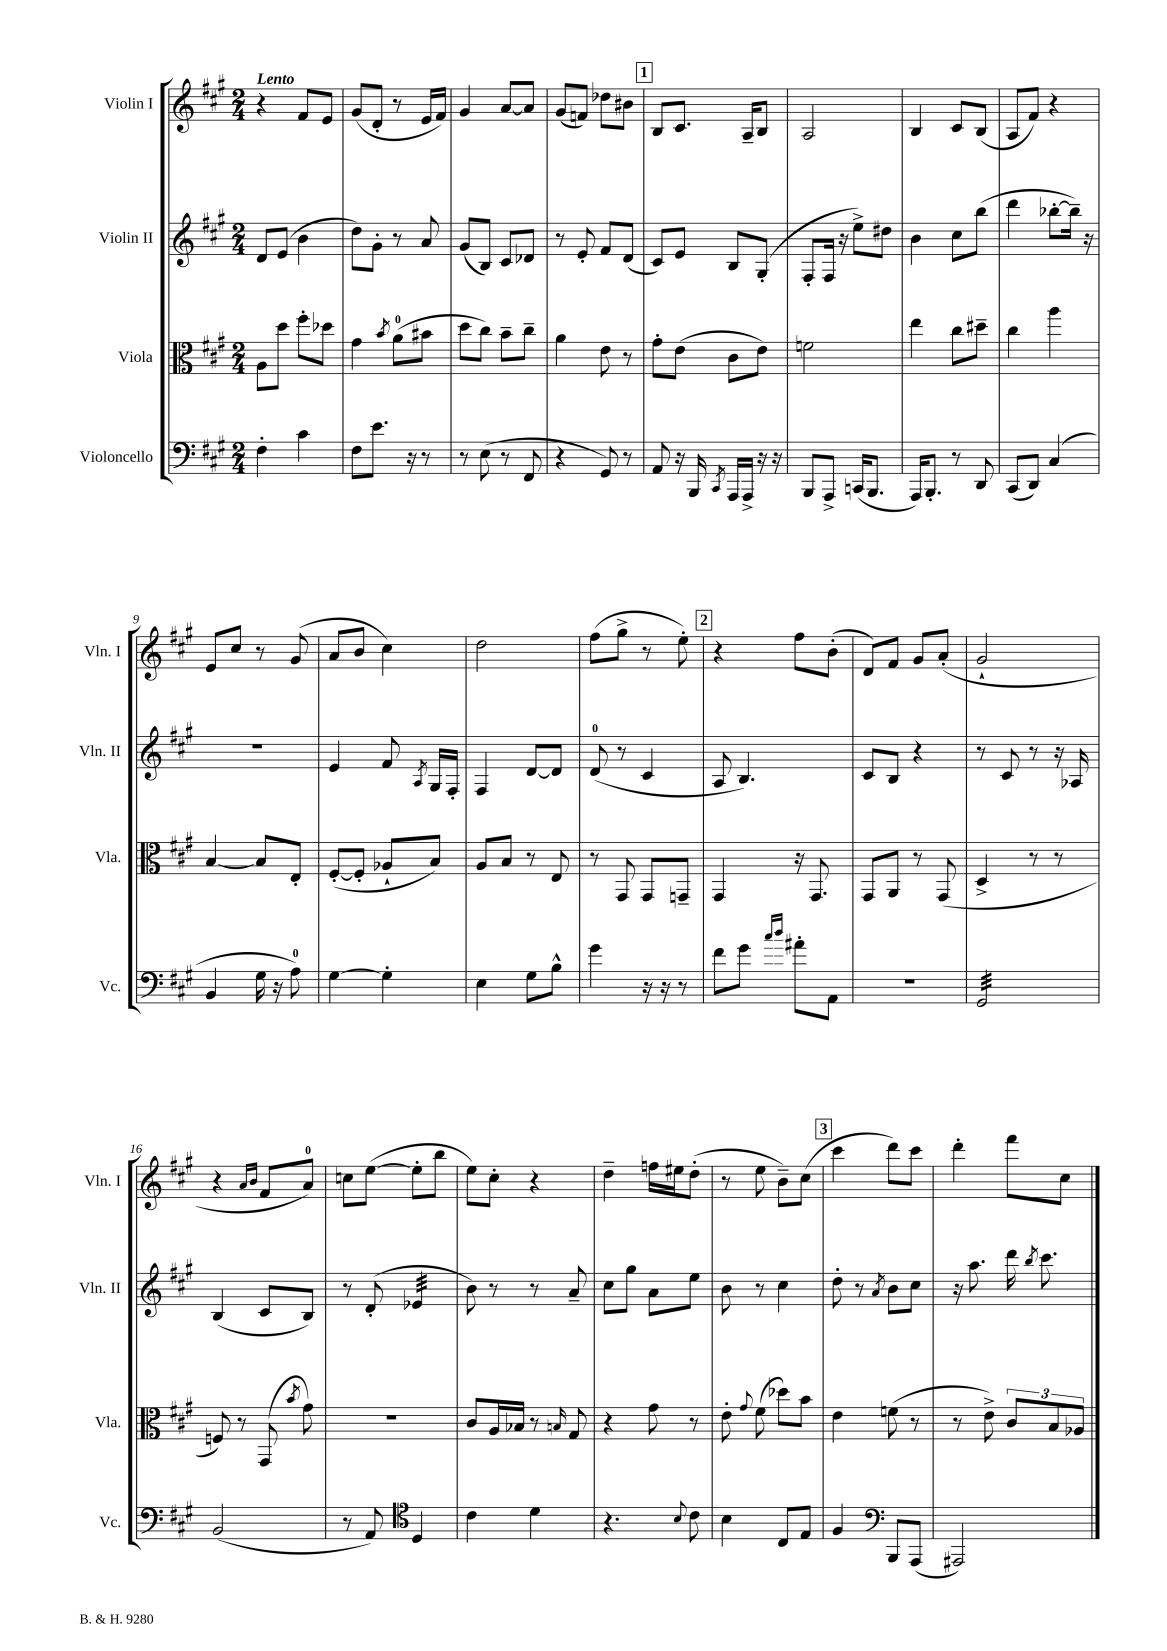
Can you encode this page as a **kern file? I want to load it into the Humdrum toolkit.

**kern	**kern	**kern	**kern
*staff4	*staff3	*staff2	*staff1
*clefF4	*clefC3	*clefG2	*clefG2
*k[f#c#g#]	*k[f#c#g#]	*k[f#c#g#]	*k[f#c#g#]
*M2/4	*M2/4	*M2/4	*M2/4
4F#'\	8A\L	8d/L	4r
.	8dd\J	(8e/J	.
4c#\	8ff#'\L	4b\	8f#/L
.	8dd-\J	.	8e/J
=	=	=	=
8F#\L	4g#\	8dd\L)	(8g#/L
8.e\J	.	8g#'\J	8d'/J
.	8qb/	.	.
.	(8a\L	8r	8r
16r	.	.	.
8r	8b#\J	8a/	16e/LL
.	.	.	16f#/JJ)
=	=	=	=
8r	8dd\L	(8g#/L	4g#/
(8E\	8cc#\J)	8B/J)	.
8r	8b~\L	8c#/L	[8a/L
8FF#/	8cc#~\J	8d-/J	8a/]J
=	=	=	=
4r	4a\	8r	(8g#/L
.	.	8e'/	8f/J)
8GG#/)	8e\	8f#/L	8dd-\L
8r	8r	(8d/J	8b#\J
=	=	=	=
8AA/	8g#'\L	8c#/L)	8B/L
16r	(8e\J	8e/J	8.c#/J
16BBB/	.	.	.
8qCC#/	.	.	.
16AAA/LL	8c#\L	8B/L	.
16AAA^/JJ	.	.	16A~/LK
16r	8e\J)	(8G#'/J	8B/J
16r	.	.	.
=	=	=	=
8BBB/L	2f\	8F#'/L	2A/
8AAA^/J	.	16F#/Jk	.
.	.	16r	.
(16CC/LK	.	8ee^\L)	.
8.BBB/J	.	.	.
.	.	8dd#\J	.
=	=	=	=
16AAA/LK)	4ee\	4b\	4B/
8.BBB'/J	.	.	.
8r	8cc#\L	8cc#\L	8c#/L
8DD/	8dd#~\J	(8bb\J	(8B/J
=	=	=	=
(8CC#/L	4cc#\	4ddd\	8A/L
8DD/J)	.	.	8f#/J)
(4C#/	4aa\	[8bb-'\L	4r
.	.	16bb-~\]Jk)	.
.	.	16r	.
=	=	=	=
4BB/	[4B/	2r	8e/L
.	.	.	8cc#/J
16G#\	8B/]L	.	8r
16r	.	.	.
8A\)	8E'/J	.	(8g#/
=	=	=	=
[4G#\	([8F#'/L	4e/	8a/L
.	8F#'/]J	.	8b/J
4G#'\]	8A-`/L	8f#/	4cc#\)
.	.	8qA/	.
.	8B/J)	16G#/LL	.
.	.	16F#'/JJ	.
=	=	=	=
4E\	8A/L	4F#/	2dd\
.	8B/J	.	.
8G#\L	8r	[8d/L	.
8B^^\J	8E/	8d/]J	.
=	=	=	=
4g#\	8r	(8d/	(8ff#\L
.	8GG#/	8r	8gg#^\J
16r	8GG#/L	4c#/	8r
16r	.	.	.
8r	8GG~/J	.	8ee'\)
=	=	=	=
8f#\L	4GG#/	8A/	4r
8g#\J	.	4.B/)	.
16qqcc#/LL	.	.	.
16qqdd/JJ	.	.	.
8a#'\L	16r	.	8ff#\L
.	8.GG#/	.	.
8AA\J	.	.	(8b'\J
=	=	=	=
2r	8GG#/L	8c#/L	8d/L)
.	8AA/J	8B/J	8f#/J
.	8r	4r	8g#/L
.	(8GG#/	.	(8a'/J
=	=	=	=
2GG#/	4D^/	8r	2g#`/
.	.	8c#/	.
.	8r	8r	.
.	8r	16r	.
.	.	16A-/	.
=	=	=	=
(2BB/	8F/)	(4B/	4r
.	8r	.	.
.	.	.	16qqa/LL
.	.	.	16qqb/JJ
.	(8GG#/	8c#/L	8f#/L
.	8qb/	.	.
.	8g#\)	8B/J)	8a/J)
=	=	=	=
8r	2r	8r	8cc\L
8AA/)	.	(8d'/	([8ee\J
*clefC4	*	*	*
4D/	.	4e-/	8ee'\]L
.	.	.	8bb\J
=	=	=	=
4c#\	8c#/L	8b\)	8ee\L)
.	16A/L	8r	8cc#'\J
.	16B-/JJ	.	.
4d\	8r	8r	4r
.	16qqB/	.	.
.	8G#/	8a~/	.
=	=	=	=
4.r	4r	8cc#\L	4dd~\
.	.	8gg#\J	.
.	8g#\	8a\L	16ff\LL
.	.	.	16ee#\J
8qqB/	.	.	.
8c#\	8r	8ee\J	(8dd'\J
=	=	=	=
4B\	8e'\	8b\	8r
.	8qqg#/	.	.
.	(8f#\	8r	8ee\
8C#/L	8dd-\L)	4cc#\	8b~\L)
8E/J	8b\J	.	(8cc#\J
=	=	=	=
4F#/	4e\	8dd'\	4ccc#\
.	.	8r	.
*clefF4	*	*	*
.	.	8qa/	.
8BBB/L	(8f\	8b\L	8ddd\L)
(8AAA/J	8r	8cc#\J	8ccc#\J
=	=	=	=
2AAA#/)	8r	16r	4ddd'\
.	.	8.aa\	.
.	8e^\)	.	.
.	12c#/L	16ddd\	8fff#\L
.	.	8qbb/	.
.	.	8.ccc#\	.
.	12B/	.	.
.	.	.	8cc#\J
.	12A-/J	.	.
==	==	==	==
*-	*-	*-	*-
